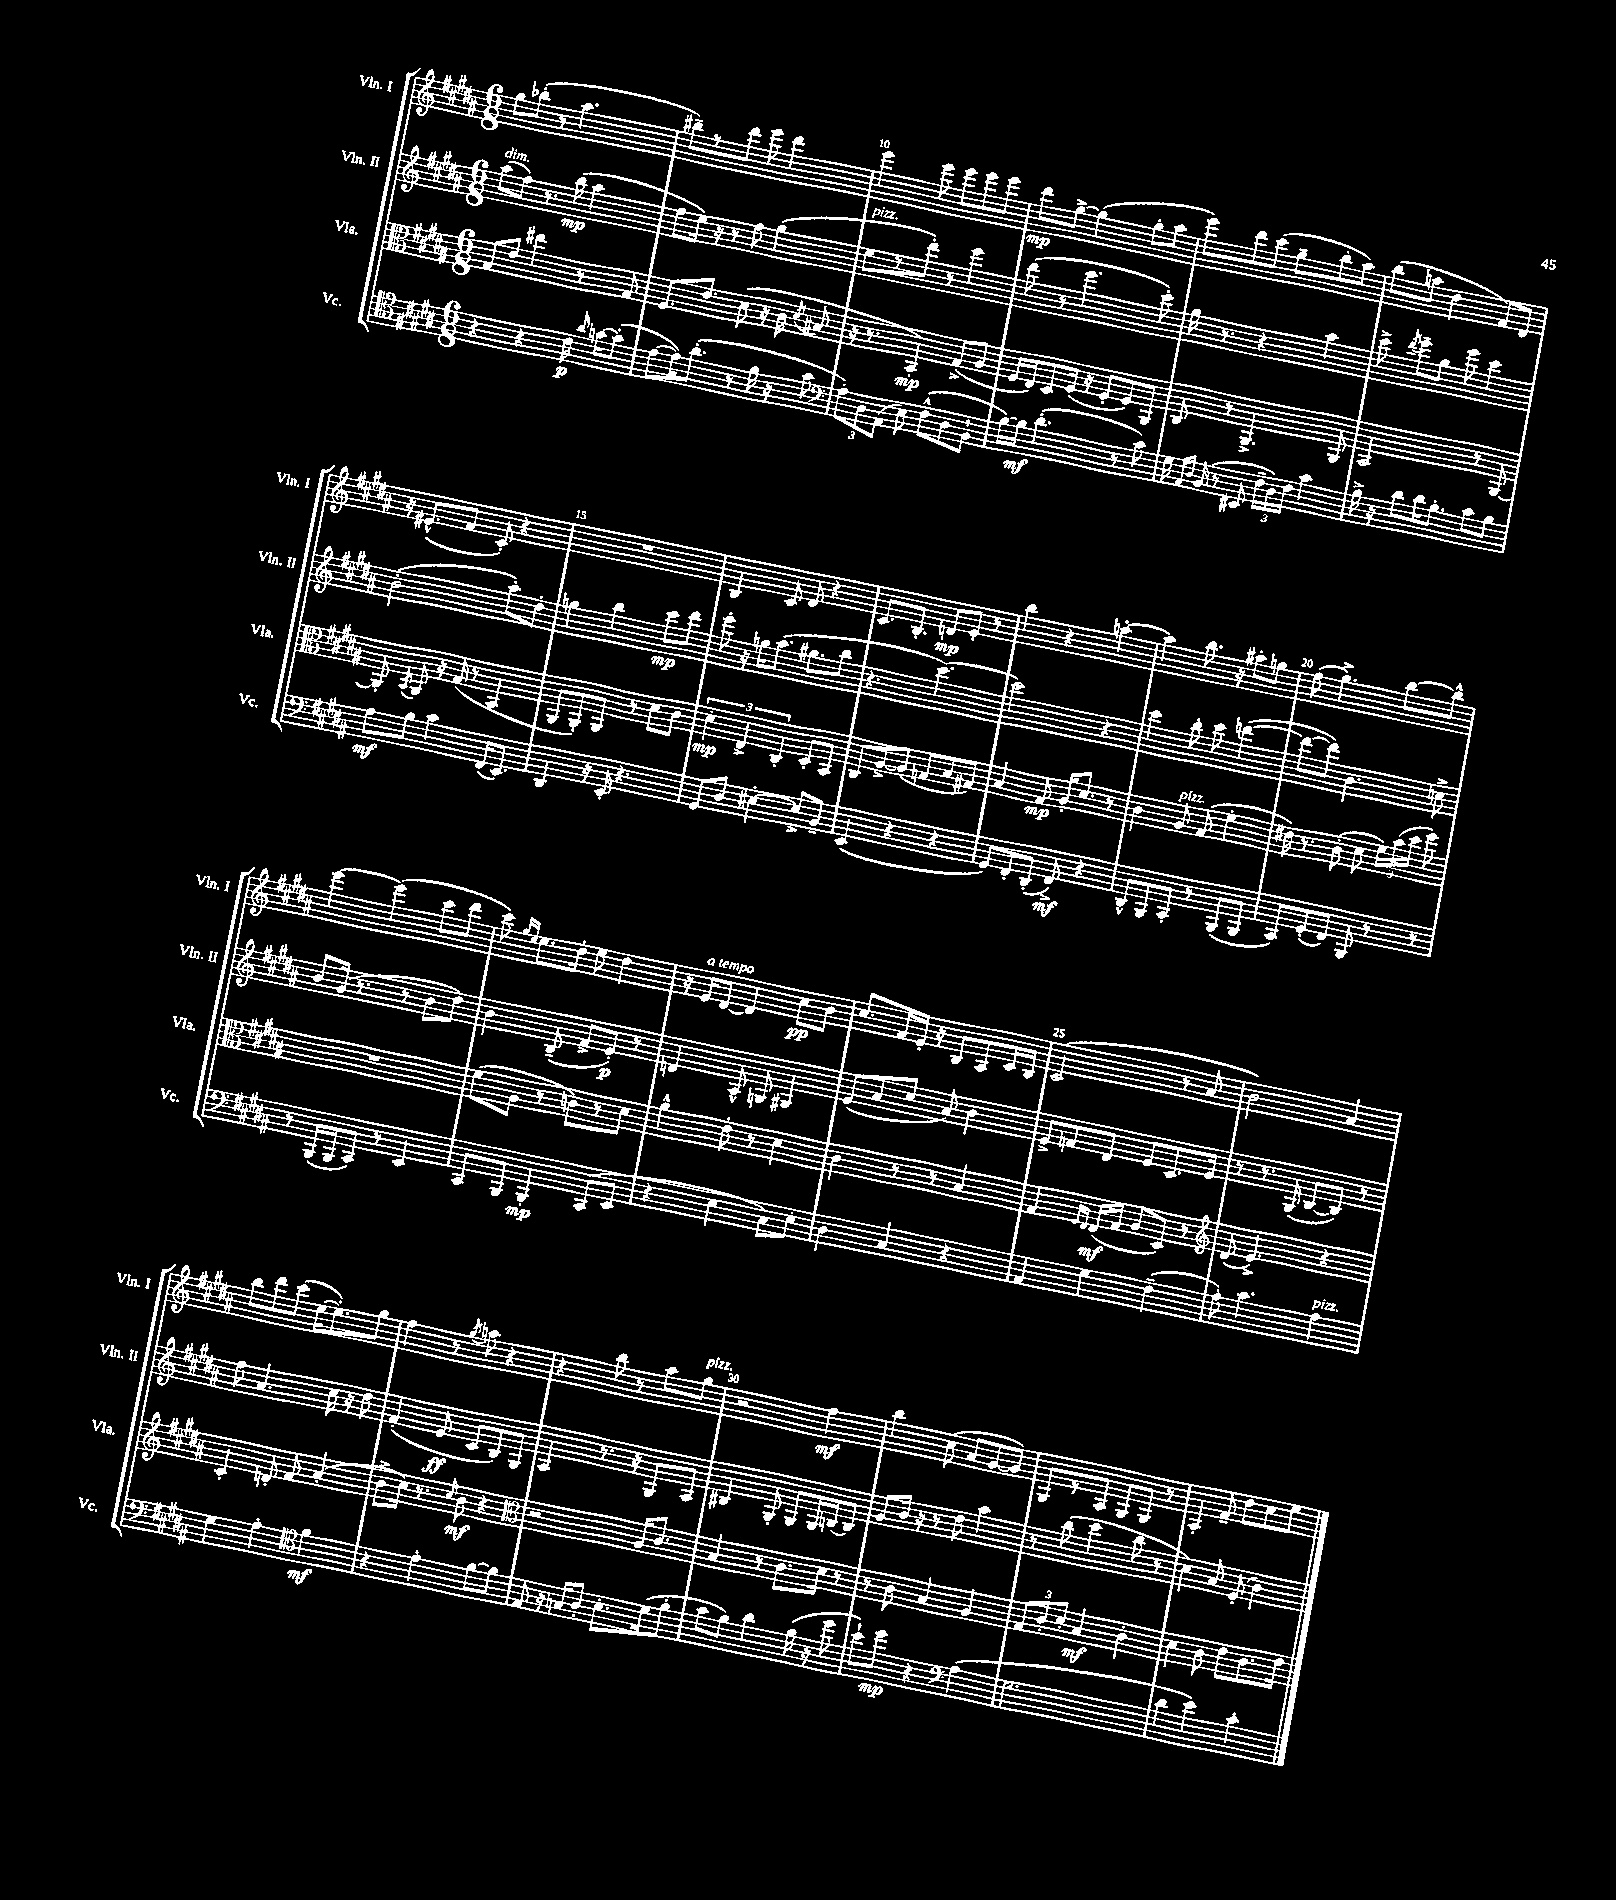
<<
\new StaffGroup <<
\new Staff = "s0" \with { instrumentName = "Vln. I" shortInstrumentName = "Vln. I" } {
    \clef treble \key b \major \numericTimeSignature \time 6/8
    \autoBeamOff gis''8[ bes''8]-.( r8 ais''4. |
    bis''8[--) r8 dis'''8] e'''8 dis'''4 |
    e'''4 e'''8 e'''8[ e'''8 e'''8] |
    dis'''8[\mp gis''8]~-> gis''4( gis''8[-. ais''8] |
    e'''8[) dis'''8 cis'''8]( gis''8[-- b''8-. ais''8]) |
    b''8[( a''8] dis''4 fis'8[) dis'8] |
    r16 eis'8.[-^( fis'8] cis'8-.) r4 |
    R2. |
    b4 cis'8 dis'8 r4 |
    cis'8.[ b8.]-. d'8[\mp e'8]-. r8 |
    b''4 r4 a''4~-. |
    a''4 b''8. r16 ais''8[-. g''8] |
    fis''8( gis''4.->) b''8[~ b''8]-^ |
    e'''4~ e'''4( cis'''8[ dis'''8] |
    cis'''8) \grace { gis''16[ e''16] } e''8.[ dis''16]-. e''8 dis''4 |
    r16 e'16[^\markup { \italic "a tempo" } dis'8]~ dis'4 cis''8[\pp b'8] |
    cis''8.[ fis'16 e'16]-. r16 b8[ ais8 cis'16 b16] |
    cis'2( r8 ais'8 |
    b'2) ais'4 |
    b''8[ dis'''8 cis'''8]( e''16[~ e''8.-.) gis''8] |
    fis''4 r8 \acciaccatura { gis''8 } a''8 r4 |
    r4 b''8 r8 ais''8[ gis''8]^\markup { \italic "pizz." } |
    r2 fis''4\mf |
    b''4 cis''8( ais'8[ gis'8~ gis'8]) |
    gis8[ r8 ais8] gis8[ gis8] r8 |
    ais4-. fis'8-- dis''8[ cis''8 e''8] \bar "|." |
}
\new Staff = "s1" \with { instrumentName = "Vln. II" shortInstrumentName = "Vln. II" } {
    \clef treble \key b \major \numericTimeSignature \time 6/8
    \autoBeamOff ais''8[^\markup { \italic "dim." }( fis''8]) r8. b''16\mp( ais''4 |
    fis''8[ e''16]) r16 r8 fis''8 gis''4( |
    e''8[^\markup { \italic "pizz." } r8 dis'''8]-.) r8 e'''4 |
    dis'''8( r8 e'''4. cis'''8-.) |
    gis''16 r8. r4 ais''4 |
    cis'''8-> \acciaccatura { dis'''8 } e'''8[-- gis''8] e'''8 cis'''4 |
    b'2-.( ais''8[-.) dis''8]-. |
    g''4 b''4 cis'''8[\mp dis'''8] |
    e'''8-. r16 g''16[ ais''8.]( gis''8.[ b''8] |
    r4. cis'''4.~) |
    cis'''2 r4 |
    cis'''4 b''8-. cis'''8 d'''4~( |
    d'''8[~ d'''8]) b'4. c''8-> |
    b'8[ gis'16]( r8. r8 b'8[ dis''8]) |
    b'4 b8--( fis'8[-> e'8]-.\p) r8 |
    d'4 ais8-^ g8 gis4 |
    e'8[( ais'8 cis''8] ais'8) b'4 |
    e'8[-> f'8 dis'8] e'8[ cis'8. e'16] |
    r8 r8. gis16( b8[~ b8]) r8 |
    fis''8 ais'4. cis''16 r16 dis''8 |
    fis'4-.( e'8\ff cis'8[ b8) gis8] |
    ais4 r8. r16 gis8[ ais8] |
    bis4 gis8-. gis8[ gis16 b16~ b8] |
    gis'8[ b'16] r16 r8 dis''8 ais''4 |
    r8 b''8( cis'''4 b''8 r8 |
    cis''4) ais'8 e'8-.( b'4) \bar "|." |
}
\new Staff = "s2" \with { instrumentName = "Vla." shortInstrumentName = "Vla." } {
    \clef alto \key b \major \numericTimeSignature \time 6/8
    \autoBeamOff gis8[ e'8] eis''4 r8 gis8 |
    fis8.[ e'8.] dis'8( r16 cis'16 \acciaccatura { dis'8 } bis8 |
    r16 r8. b,4-.\mp) gis8[->( ais8] |
    fis16[ e16) dis8 fis16]( r16 fis8[-. fis8) ais,8] |
    cis8 r8 ais,4.-> ais,8 |
    b,2 r8 ais,8~ |
    ais,8-. \acciaccatura { b,8 } ais,8 r16 gis16( r8 b,4 |
    ais,8[ ais,8-.) ais,8] r8 dis'8[ cis'8] |
    \tuplet 3/2 { dis'4-.\mp e4-> cis4-. } dis8[-. b,8] |
    cis8[ ais8~-> ais8]( g8[ b8 gis8]) |
    b4 gis8\mp ais16[-. dis'8.] r8 |
    cis'4 ais8^\markup { \italic "pizz." } gis8( fis'4-. |
    eis'16) r8. cis'8-.( dis'8 \tuplet 3/2 { fis'16[) b'16( dis''16] } fis''8) |
    R2. |
    fis'8[( ais8] r8 c'8[) r8 dis'8] |
    ais'4-^ e'8-. r8 dis'4 |
    cis'4 r8 r8 b4 |
    gis4 \grace { fis16[ e16] } e16[\mf( gis16] ais8[ dis8]) r8 |
    \clef treble dis'8( e'4.->) r4 |
    cis'4-. d'8-. fis'8 ais'4-.( |
    b'8[-> cis''16]) r8. \grace { cis''16 } b'8\mf r4 |
    \clef alto r2 ais16[ cis'8.] |
    b4 r8 cis'8.[ dis'16] r8 |
    r8 cis'8 b4 ais4 |
    \tuplet 3/2 { gis8[ cis'8-. dis'8]-. } b4\mf cis'4-. |
    dis'4 cis'8 e'8[ cis'8. e'16] \bar "|." |
}
\new Staff = "s3" \with { instrumentName = "Vc." shortInstrumentName = "Vc." } {
    \clef tenor \key b \major \numericTimeSignature \time 6/8
    \autoBeamOff r4 r4 cis'16\p \grace { ais'16 } g'16[~ g'8]-.( |
    e'8[~ e'16) ais'8.]-.( r8 fis'16 r16 gis'8 |
    \clef bass \tuplet 3/2 { ais8[-.) dis8 ais,8]( } e8) fis8[-^( dis8 b,8]-! |
    b16[~) b16]\mf dis'4.-.( r8 cis'8) |
    gis16 \grace { ais,16[ dis16] } b,16( r8 eis,8 \tuplet 3/2 { fis16[-- dis16) fis16] } cis'4 |
    b16-> r16 dis'8[ dis'16 b8.]-. cis'8[ b8] |
    ais8[\mf b8] cis'4 fis,16[( e,8.]) |
    dis,4 r16 e,16-. r4. |
    gis,8[ dis8] eis4~-. eis8[-> b,8]-- |
    e,4( r4 r4 |
    gis,8[) fis,8-. dis,8]-.( fis,8->\mf) r4 |
    dis,8[-^ b,,8 cis,8]-. r8 b,,8[( b,,8] |
    cis,8[) gis,8-.( fis,8]) b,,8 r8 r8 |
    r8 b,,16[( b,,16 cis,8]) r8 e,4 |
    cis,8[ b,,8] b,,4-.\mp cis,8[( e,8] |
    r4 e4 cis8[) e8]-. |
    dis4 cis4 r4 |
    ais,4 gis4 fis4--( |
    ais8-.) cis'4. ais4^\markup { \italic "pizz." } |
    gis4 ais4-. \clef tenor fis'4\mf |
    r4 e'4-. fis'8[~ fis'8] |
    e8 r16 g16[ ais8]-. b8.[-. dis'16( fis'8]-. |
    gis'8[ fis'8]) ais'4 fis'16( r16 dis''8 |
    b'8[-!) dis''8]\mp r4 \clef bass ais4( |
    gis2. |
    dis'4 e'4) cis'4-. \bar "|." |
}
>>
>>
\layout { \context { \Score currentBarNumber = #8 \override BarNumber.break-visibility = ##(#f #t #t) barNumberVisibility = #(every-nth-bar-number-visible 5) } }
